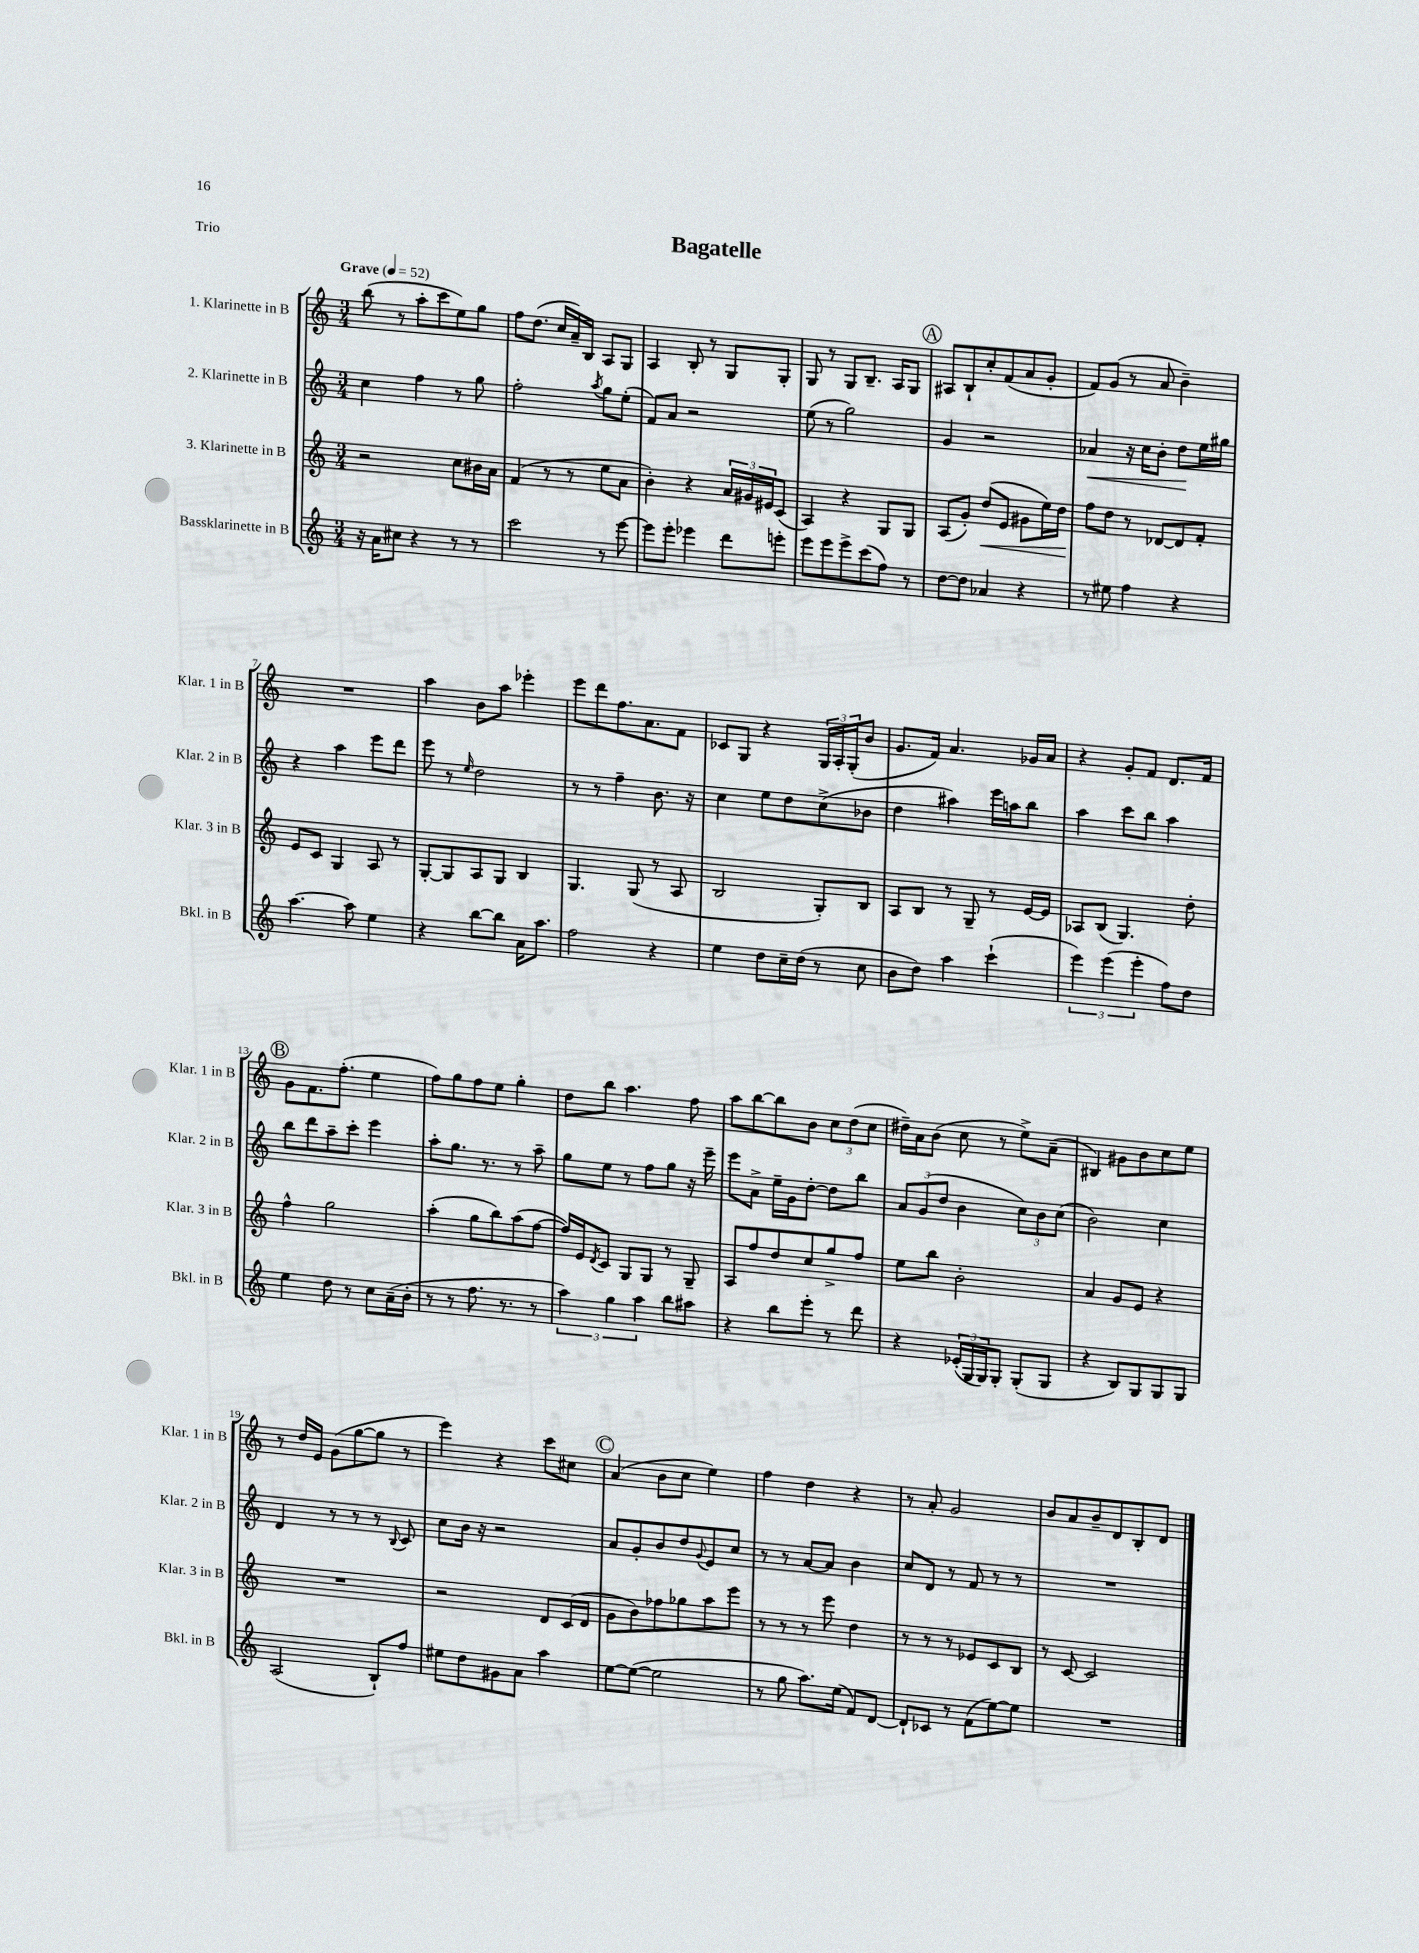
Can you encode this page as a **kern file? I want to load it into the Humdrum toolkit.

**kern	**kern	**kern	**kern
*staff4	*staff3	*staff2	*staff1
*clefG2	*clefG2	*clefG2	*clefG2
*k[]	*k[]	*k[]	*k[]
*M3/4	*M3/4	*M3/4	*M3/4
*MM52	*MM52	*MM52	*MM52
16r	2r	4cc\	(8bb\
16a\LK	.	.	.
8cc#\J	.	.	8r
4r	.	4ff\	8aa'\L
.	.	.	8ccc\
8r	8cc\L	8r	8ee\)
8r	16b#\L	8gg\	8gg\J
.	16a\JJ	.	.
=	=	=	=
2ccc\	(4f/	2ff'\	8ff\L
.	.	.	(8.dd\J
.	8r	.	.
.	.	.	16cc/LL
.	8r	.	16a~/)
.	.	.	16B/JJ
.	.	8qaa/	.
8r	8ee\L	8gg\L	8A/L
[8eee\	8a\J	(8ee'\J	8G/J
=	=	=	=
8eee\]L	4b'\)	8f/L)	4A/
8eee'\J	.	8a/J	.
4eee-\	4r	2r	8B'/
.	.	.	8r
8ddd\L	24a/LL	.	8G/L
.	24g#/	.	.
.	24e#/J	.	.
8eee'\J	(8c/J	.	8G'/J
=	=	=	=
8eee\L	4A/)	(8ee\	8G/
8eee\	.	8r	8r
8eee^\	4r	2gg\)	8G/L
(8ccc\	.	.	8.B~/J
8ff\J)	8G/L	.	.
.	.	.	16A/LK
8r	8G/J	.	8G/J
=	=	=	=
[8dd\L	(8A/L	4g/	8A#/L
8dd\]J	8g'/J)	.	8B`/
4a-/	(8dd/L	2r	8cc'/
.	8e/J	.	(8f/
4r	8g#\L	.	8a/
.	16ee\L)	.	8g'/J
.	16dd\JJ	.	.
=	=	=	=
8r	8ff\L	4a-/	8f/L)
8ee#\	8dd\J	.	(8g/J
4ff\	8r	16r	8r
.	.	16cc\LK	.
.	[8d-/L	8b'\J	8a/
4r	8d-/]	8dd\L	4b~\)
.	8f'/J	16ee\L	.
.	.	16gg#\JJ	.
=	=	=	=
[4.aa\	8e/L	4r	2.r
.	8c/J	.	.
.	4G/	4aa\	.
8aa\]	.	.	.
4ee\	8A/	8eee\L	.
.	8r	8ddd\J	.
=	=	=	=
4r	[8G'/L	8eee\	4aa\
.	8G/]	8r	.
.	.	16qqee/	.
[8bb\L	8A/	2dd\	8b\L
8bb\]J	8G/J	.	8aa\J
16a\LK	4B/	.	4eee-'\
8.aa\J	.	.	.
=	=	=	=
2ff\	4.G/	8r	8eee\L
.	.	8r	8ddd\
.	.	4ff~\	8.ff\
.	(8G/	.	.
.	.	.	8.a\
4r	8r	8.b\	.
.	8A/	.	8f\J
.	.	16r	.
=	=	=	=
4ee\	2B/	4cc\	8c-/L
.	.	.	8G/J
8dd\L	.	8ee\L	4r
16cc~\L	.	8dd\	.
(16dd\JJ	.	.	.
8r	8G'/L)	(8cc^\	24G/LL
.	.	.	24A'/
.	.	.	(24G'/J
8cc\	8B/J	8b-\J	8b/J
=	=	=	=
8b\L	8A/L	4dd\	8.g/L
8dd\J)	8B/J	.	.
.	.	.	16f/Jk)
4aa\	8r	4aa#\)	4.a/
.	8G~/	.	.
(4ccc`\	8r	16eee\LL	.
.	.	16aa\J	.
.	[16e/LL	8bb\J	16g-/LL
.	16e/]JJ	.	16a/JJ
=	=	=	=
6eee\)	8A-/L	4aa\	4r
.	(8B/J	.	.
(6eee\	.	.	.
.	4.G/)	8ccc\L	8g'/L
6eee'\	.	.	.
.	.	8bb\J	8f/J
8ff\L)	.	4aa\	8.d/L
8dd\J	8dd'\	.	.
.	.	.	16f/Jk
=	=	=	=
4ee\	4ff^^\	8bb\L	8g\L
.	.	8ddd\	8.f\
8dd\	2gg\	8aa~\	.
.	.	.	(8.ff'\J
8r	.	8ccc'\J	.
8cc\L	.	4eee\	4ee\
(16a~\L	.	.	.
16b'\JJ	.	.	.
=	=	=	=
8r	(4aa'\	8aa'\L	8ff\L)
8r	.	8.gg\J	8gg\
8.ff\	8gg\L	.	8ff\
.	.	8.r	.
.	8bb\)	.	8ee\J
8.r	.	.	.
.	(8aa\	8r	4gg'\
8r	[8ff\J	8aa~\	.
=	=	=	=
6aa\)	16ff/]LL)	8gg\L	8dd\L
.	16e/J	.	.
.	8qd/	.	.
.	8c/J	8ee\J	8bb\J
6gg\	.	.	.
.	8G/L	8r	4.aa\
6aa\	.	.	.
.	8G/J	8ff\L	.
8bb\L	8r	8gg\J	.
8aa#\J	8G~/	16r	8ff\
.	.	16eee~\	.
=	=	=	=
4r	8A/L	8eee\L	8aa\L
.	8ff/	8a^\J	[8bb\
8bb\L	8dd/	16ee~\LL	8bb\]
.	.	16g\J	.
8eee'\J	8cc/	[8dd'\J	8b\J
8r	8gg^/	8dd\]L	12cc\L
.	.	.	(12dd\
8ddd\	8ff/J	8bb\J	.
.	.	.	12cc\J
=	=	=	=
4r	8ee\L	12a/L	16dd#~\LL)
.	.	.	16a\J
.	.	(12g/	.
.	8bb\J	.	(8b\J
.	.	12dd/J	.
(24e-'/LL	2b'\	4b\	8cc\
24G/	.	.	.
24G/J)	.	.	.
8G'/J	.	.	8r
(8G'/L	.	12cc\L)	8ee^\L)
.	.	12b\	.
8G/J	.	.	(8a~\J
.	.	(12cc\J	.
=	=	=	=
4r	4a/	2b\)	4B#/)
8B/L)	8g/L	.	8g#\L
8G/	8e/J	.	8b\
8G/	4r	4cc\	8cc\
8G/J	.	.	8ee\J
=	=	=	=
(2A/	2.r	4d/	8r
.	.	.	16dd/LL
.	.	.	16e/JJ
.	.	8r	(8g\L
.	.	8r	[8gg\
8B`/L)	.	8r	8gg\]J
.	.	8qqB/	.
8ff/J	.	8c/	8r
=	=	=	=
8ee#\L	2r	8cc\L	4eee\)
8dd\	.	16b\Jk	.
.	.	16r	.
8g#\	.	2r	4r
8a\J	.	.	.
4aa\	8d/L	.	8ccc\L
.	(16c/L	.	8cc#\J
.	16d/JJ	.	.
=	=	=	=
[8ee\L	8g\L	8a/L	(4a/
(8ee\_J	8b\)	8g'/	.
2ee\]	8ff-\	8b/	8b\L
.	8gg-\	8dd/	8cc\J
.	.	8qqg/	.
.	8aa\	8e/	4ee\)
.	8eee\J	8cc/J	.
=	=	=	=
8r	8r	8r	4ff\
8gg\	8r	8r	.
8.aa\L)	8r	[8a/L	4dd\
.	8eee\	8a/]J	.
(16ee\Jk	.	.	.
8f/L)	4dd\	4b\	4r
[8d/J	.	.	.
=	=	=	=
8d`/]L	8r	8cc/L	8r
8c-/J	8r	8d/J	8a'/
8r	8r	8r	2g/
(8f\L	8e-/L	8f/	.
[8ee\)	8c/	8r	.
8ee\]J	8B/J	8r	.
=	=	=	=
2.r	8r	2.r	8b/L
.	[8c/	.	8a/
.	2c/]	.	8b~/
.	.	.	8d/
.	.	.	8B'/
.	.	.	8d/J
==	==	==	==
*-	*-	*-	*-
